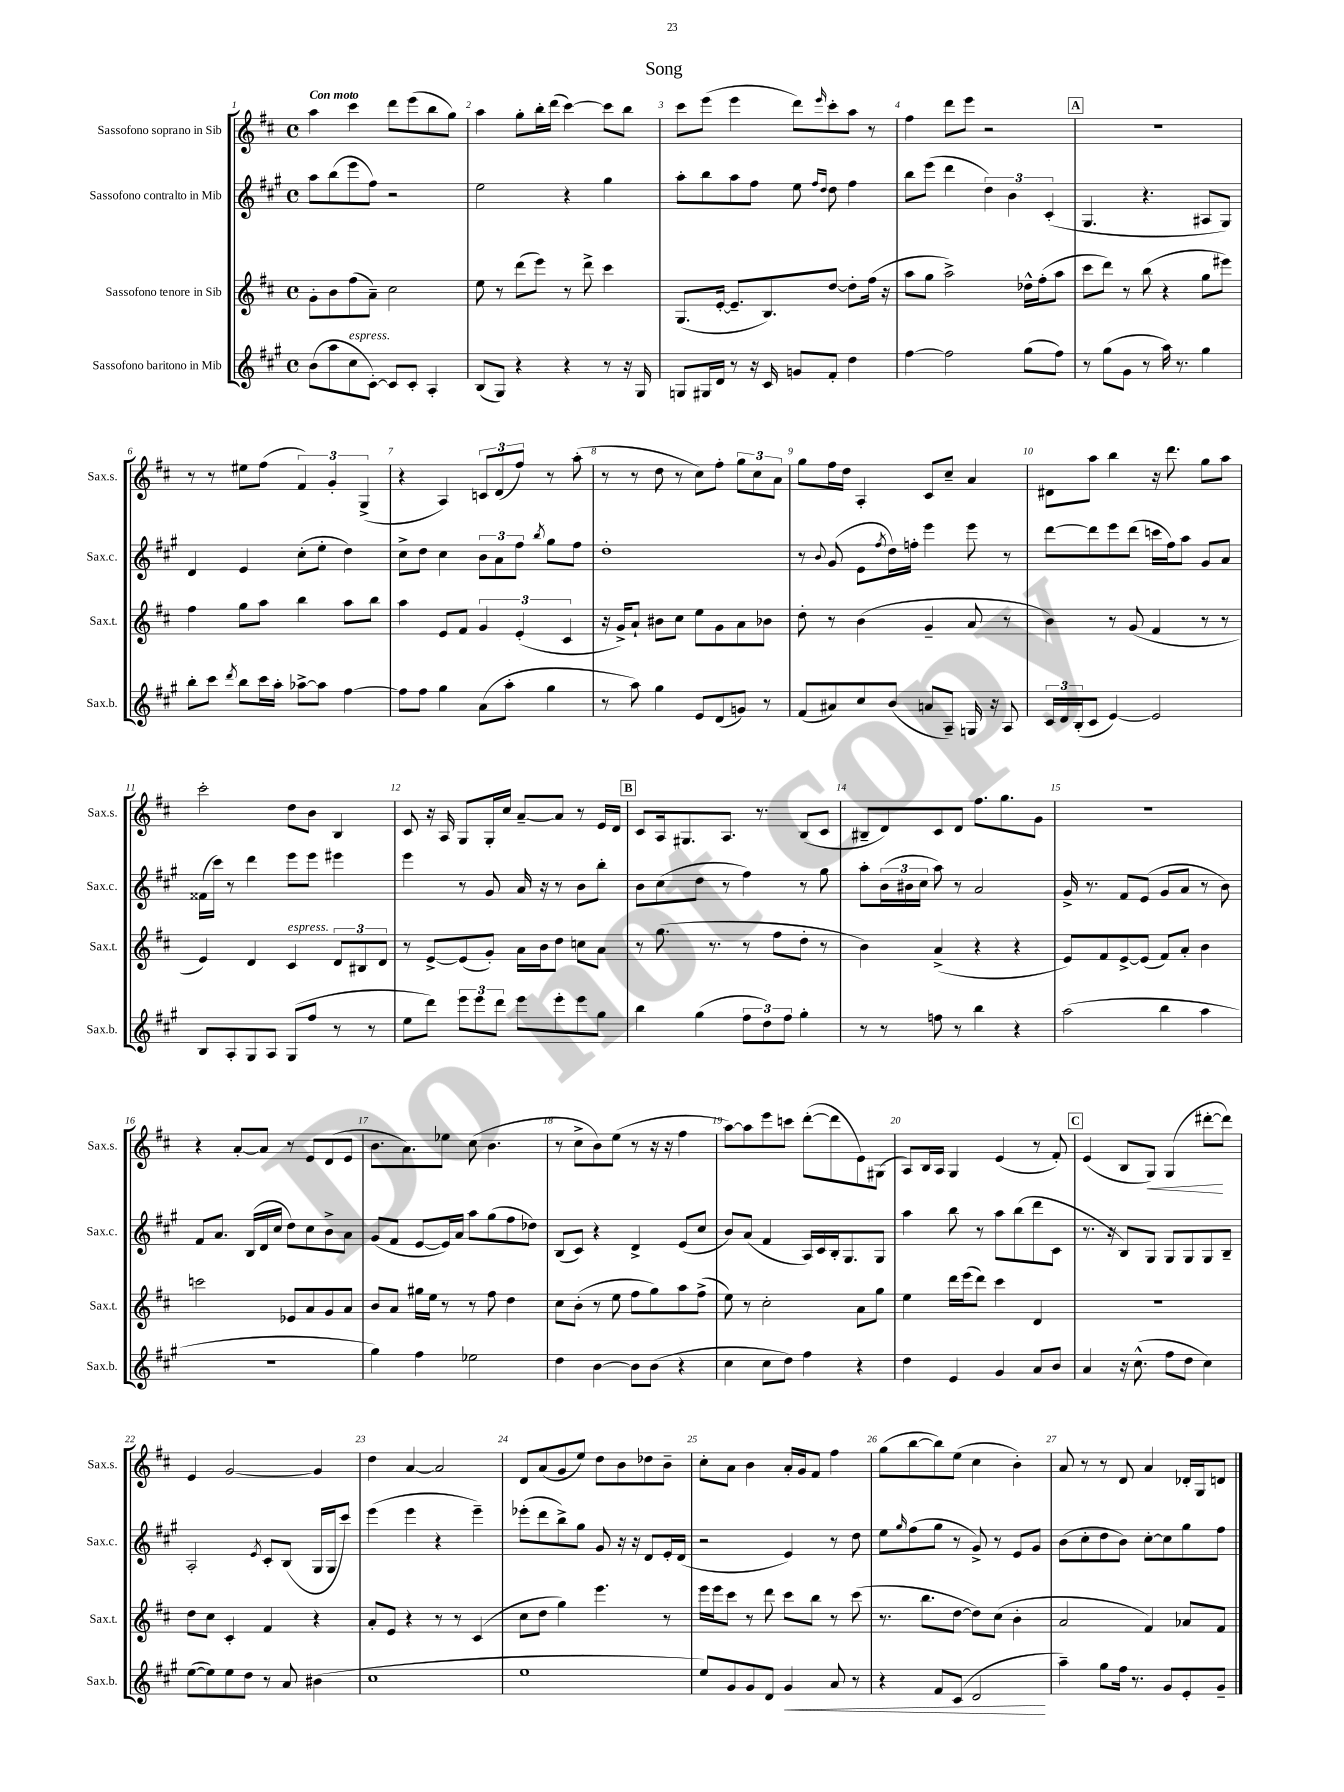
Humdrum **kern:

**kern	**dynam	**kern	**kern	**kern	**dynam
*part4	*part4	*part3	*part2	*part1	*part1
*staff4	*staff4	*staff3	*staff2	*staff1	*staff1
*I"Sassofono baritono in Mib	*	*I"Sassofono tenore in Sib	*I"Sassofono contralto in Mib	*I"Sassofono soprano in Sib	*
*I'Sax.b.	*	*I'Sax.t.	*I'Sax.c.	*I'Sax.s.	*
*clefG2	*	*clefG2	*clefG2	*clefG2	*
*k[f#c#g#]	*	*k[f#c#]	*k[f#c#g#]	*k[f#c#]	*
*M4/4	*	*M4/4	*M4/4	*M4/4	*
*met(c)	*	*met(c)	*met(c)	*met(c)	*
=1	=1	=1	=1	=1	=1
!	!	!	!	!LO:TX:a:B:t=Con moto	!
(8b\L	.	8g'\L	8aa\L	4aa\	.
8aa\	.	8b\	(8bb\	.	.
!LO:TX:a:i:t=espress.	!	!	!	!	!
8cc#\	.	(8ff#\	8eee\	4ccc#\	.
[8c#'\J)	.	8a~\J)	8ff#\J)	.	.
8c#/L]	.	2cc#\	2r	8ddd\L	.
8c#'/J	.	.	.	(8eee\	.
4A'/	.	.	.	8bb\	.
.	.	.	.	8gg\J)	.
=2	=2	=2	=2	=2	=2
(8B/L	.	8ee\	2ee\	4aa\	.
8G#/J)	.	8r	.	.	.
4r	.	(8ddd\L	.	8gg'\L	.
.	.	8eee\J)	.	16bb'\L	.
.	.	.	.	(16ddd\JJ	.
4r	.	8r	4r	[4ccc#\)	.
.	.	8ddd^\	.	.	.
8r	.	4ccc#\	4gg#\	8ccc#\L]	.
16r	.	.	.	8bb\J	.
16G#/	.	.	.	.	.
=3	=3	=3	=3	=3	=3
8Gn/L	.	(8.G/L	8aa'\L	8ccc#\L	.
16G#X/L	.	.	8bb\	(8eee\J	.
16d/JJ	.	[16e'/Jk	.	.	.
8r	.	8.e~/L]	8aa\	4eee\	.
16r	.	.	8ff#\J	.	.
16c#/	.	8.B/)	.	.	.
8gn/L	.	.	8ee\	8ddd\L)	.
.	.	.	16qqff#/LL	.	.
.	.	.	16qqdd/JJ	16qqeee/	.
8f#'/J	.	[8dd/J	8dd\	8ccc#'\	.
4dd\	.	8dd'\L]	4ff#\	8aa\J	.
.	.	(16ff#\Jk	.	8r	.
.	.	16r	.	.	.
=4	=4	=4	=4	=4	=4
[4ff#\	.	8aa\L	8bb\L	4ff#\	.
.	.	8gg\J	(8eee\J	.	.
2ff#\]	.	2aa^\)	4ddd\	8ddd\L	.
.	.	.	.	8eee\J	.
.	.	.	6dd\)	2r	.
.	.	.	6b\	.	.
(8gg#\L	.	16dd-X^^\LL	.	.	.
.	.	(16ff#'\J	.	.	.
.	.	.	(6c#'/	.	.
8ff#\J)	.	8aa\J	.	.	.
!!LO:REH:place=s1:t=A
=5	=5	=5	=5	=5	=5
8r	.	8ccc#\L	4.G#/	1r	.
(8gg#\L	.	8ddd\J)	.	.	.
8g#\J	.	8r	.	.	.
8r	.	(8bb\	4.r	.	.
16aa\)	.	4r	.	.	.
8.r	.	.	.	.	.
4gg#\	.	8gg\L	8A#X/L	.	.
.	.	8eee#X\J)	8G#/J)	.	.
!!LO:LB:g=z
=6	=6	=6	=6	=6	=6
8bb'\L	.	4ff#\	4d/	8r	.
8ccc#\J	.	.	.	8r	.
8qddd/	.	.	.	.	.
8bb\L	.	8gg\L	4e/	8ee#X\L	.
16ccc#\L	.	8aa\J	.	(8ff#\J	.
16aa'\JJ	.	.	.	.	.
[8aa-X^\L	.	4bb\	(8cc#'\L	6f#/)	.
8aa-\J]	.	.	8ee'\J	.	.
.	.	.	.	6g'/	.
[4ff#\	.	8aa\L	4dd\)	.	.
.	.	.	.	(6G^/	.
.	.	8bb\J	.	.	.
=7	=7	=7	=7	=7	=7
8ff#\L]	.	4aa\	8cc#^\L	4r	.
8ff#\J	.	.	8dd\J	.	.
4gg#\	.	8e/L	4cc#\	4A/)	.
.	.	8f#/J	.	.	.
(8a\L	.	6g/	12b\L	12cn/L	.
.	.	.	12a\	(12d/	.
8aa'\J	.	.	.	.	.
.	.	(6e'/	12ff#\J	12ff#/J)	.
.	.	.	8qbb/	.	.
4gg#\	.	.	8gg#\L	8r	.
.	.	6c#/	.	.	.
.	.	.	8ff#\J	(8aa'\	.
=8	=8	=8	=8	=8	=8
8r	.	16r	1dd'	8r	.
.	.	16g^/KL)	.	.	.
8aa\)	.	8a`/J	.	8r	.
4gg#\	.	8b#X\L	.	8dd\	.
.	.	8cc#\J	.	8r	.
8e/L	.	8ee\L	.	8cc#\L)	.
(8d/	.	8g\	.	8ff#'\J	.
8gn/J)	.	8a\	.	12gg\L	.
.	.	.	.	12cc#\	.
8r	.	8b-X\J	.	.	.
.	.	.	.	12a\J	.
=9	=9	=9	=9	=9	=9
(8f#/L	.	8dd'\	8r	8gg\L	.
.	.	.	8qqb/	.	.
8a#X/)	.	8r	(8g#/	16ff#\L	.
.	.	.	.	16dd\JJ	.
8cc#/	.	(4b\	8e\L	4A'/	.
.	.	.	8qff#/	.	.
(8b/J	.	.	16dd\L)	.	.
.	.	.	16ffn'\JJ	.	.
8an/L	.	4g~/	4eee\	8c#/L	.
8A~/J)	.	.	.	8cc#~/J	.
16Gn/	.	8a/	8eee\	4a/	.
16r	.	.	.	.	.
8A/	.	8r	8r	.	.
=10	=10	=10	=10	=10	=10
24c#/LL	.	4b\)	[8ddd\L	8d#X\L	.
24d/	.	.	.	.	.
(24B'/J	.	.	.	.	.
8c#/J	.	.	8ddd\]	8aa\J	.
[4e/)	.	8r	8eee\	4bb\	.
.	.	(8g/	(8ddd\J	.	.
2e/]	.	4f#/	16cccn\LL	16r	.
.	.	.	16ff#\J)	8.ddd\	.
.	.	.	8aa\J	.	.
.	.	8r	8g#/L	8gg\L	.
.	.	8r	8a/J	8aa\J	.
!!LO:LB:g=z
=11	=11	=11	=11	=11	=11
8B/L	.	4e/)	(16f##X\LL	2ccc#'\	.
.	.	.	16ccc#\JJ)	.	.
8A'/	.	.	8r	.	.
8G#/	.	4d/	4ddd\	.	.
8A/J	.	.	.	.	.
!	!	!LO:TX:a:i:t=espress.	!	!	!
(8G#/L	.	4c#/	8eee\L	8dd\L	.
8ff#/J	.	.	8eee\J	8b\J	.
8r	.	12d/L	4eee#X\	4B/	.
.	.	12B#X/	.	.	.
8r	.	.	.	.	.
.	.	12d/J	.	.	.
=12	=12	=12	=12	=12	=12
8ee\L	.	8r	4eee\	8c#/	.
8ddd\J)	.	[8e^/L	.	16r	.
.	.	.	.	16A/	.
12eee\L	.	(8e/]	8r	8G/L	.
12eee\	.	.	.	.	.
.	.	8g'/J)	8g#/	16G'/L	.
12ddd\J	.	.	.	.	.
.	.	.	.	16cc#/JJ	.
8eee\L	.	16a\LL	16a/	[8a~/L	.
.	.	16b\J	16r	.	.
8eee'\	.	8dd\J	8r	8a/J]	.
8eee\	.	8ccn\L	8b\L	8r	.
8gg#\J	.	8a\J	8bb'\J	16e/LL	.
.	.	.	.	16d/JJ	.
!!LO:REH:place=s1:t=B
=13	=13	=13	=13	=13	=13
4bb\	.	8r	8b\L	8c#/L	.
.	.	(8.gg\	(8cc#\	16A/k	.
.	.	.	.	8.G#X/	.
(4gg#\	.	.	8dd\J	.	.
.	.	8.r	.	.	.
.	.	.	8r	8.A/J	.
12ff#\L	.	8r	4ff#\)	.	.
.	.	.	.	8.r	.
12dd\)	.	.	.	.	.
.	.	8ff#\L	.	.	.
12ff#\J	.	.	.	.	.
4gg#'\	.	8dd'\J	8r	(8B/L	.
.	.	8r	8gg#\	8c#/J	.
=14	=14	=14	=14	=14	=14
8r	.	4b\)	8aa'\L	8B#X~/L	.
8r	.	.	(24b\L	8d/)	.
.	.	.	24b#X\	.	.
.	.	.	24cc#\JJ	.	.
8ffn\	.	(4a^/	8aa\)	8c#/	.
8r	.	.	8r	8d/J	.
4bb\	.	4r	2a/	8.ff#\L	.
.	.	.	.	8.gg\	.
4r	.	4r	.	.	.
.	.	.	.	8g\J	.
=15	=15	=15	=15	=15	=15
(2aa\	.	8e/L)	16g#^/	1r	.
.	.	.	8.r	.	.
.	.	8f#/	.	.	.
.	.	[8e^/	8f#/L	.	.
.	.	(8e/J]	(8e/J	.	.
4bb\	.	8f#/L)	8g#/L	.	.
.	.	8a'/J	8a/J	.	.
4aa\	.	4b\	8r	.	.
.	.	.	8b\)	.	.
!!LO:LB:g=z
=16	=16	=16	=16	=16	=16
1r	.	2cccn\	8f#/L	4r	.
.	.	.	8.a/J	.	.
.	.	.	.	[8a'/L	.
.	.	.	(16B/LL	.	.
.	.	.	16d/	8a/J]	.
.	.	.	16cc#/JJ	.	.
.	.	8e-X/L	8dd\L)	8r	.
.	.	8a/	8cc#\	8e/L	.
.	.	8g/	8b^\	(8d/	.
.	.	8a/J	8a\J	8e/J	.
=17	=17	=17	=17	=17	=17
4gg#\)	.	8b/L	(8g#/L	8.b\L	.
.	.	8a/J	8f#/J	.	.
.	.	.	.	8.a\)	.
4ff#\	.	16gg#X\LL	[8e/L	.	.
.	.	16ee\JJ	.	.	.
.	.	8r	16e/L])	8ee-X\J	.
.	.	.	16a/JJ	.	.
2ee-X\	.	8r	8aa\L	(8cc#\	.
.	.	8ff#\	(8gg#\	4.b\	.
.	.	4dd\	8ff#\	.	.
.	.	.	8dd-X\J)	.	.
=18	=18	=18	=18	=18	=18
4dd\	.	8cc#\L	(8B/L	8r	.
.	.	(8b'\J	8c#/J)	8cc#^\L	.
[4b\	.	8r	4r	8b\)	.
.	.	8ee\	.	(8ee\J	.
8b\L]	.	8ff#\L	4d^/	8r	.
(8b\J	.	8gg\)	.	16r	.
.	.	.	.	16r	.
4r	.	8aa\	(8e/L	4ff#\	.
.	.	(8ff#^\J	8cc#/J	.	.
=19	=19	=19	=19	=19	=19
4cc#\	.	8ee\)	8b/L)	[8aa\L)	.
.	.	8r	(8a/J	8aa\]	.
8cc#\L	.	2cc#'\	4f#/	8eee\	.
8dd\J)	.	.	.	8cccn\J	.
4ff#\	.	.	16A/LL)	([8ddd'\L	.
.	.	.	16c#/	.	.
.	.	.	16B'/J	8ddd\]	.
.	.	.	8.G#/	.	.
4r	.	8a\L	.	8e\)	.
.	.	8gg\J	8G#/J	(8G#X\J	.
=20	=20	=20	=20	=20	=20
4dd\	.	4ee\	4aa\	8A/L)	.
.	.	.	.	16B/L	.
.	.	.	.	16A/JJ	.
4e/	.	16ddd\LL	8bb\	4G/	.
.	.	(16eee\J	.	.	.
.	.	8ddd\J)	8r	.	.
4g#/	.	4ccc#\	8aa\L	(4e/	.
.	.	.	(8bb\	.	.
8a/L	.	4d/	8ddd\	8r	.
8b/J	.	.	8c#\J	8f#'/)	.
!!LO:REH:place=s1:t=C
=21	=21	=21	=21	=21	=21
4a/	.	1r	8.r	(4e/	.
.	.	.	16r	.	.
16r	.	.	8B/L)	8B/L	.
(8.cc#^^\	.	.	.	.	.
!	!	!	!	!	!LO:HP:b
.	.	.	8G#/J	8G/J)	<
8ff#\L	.	.	8G#/L	(4G/	.
8dd\J	.	.	8G#/	.	.
4cc#\)	.	.	8G#/	[8ddd#X'\L	.
.	.	.	8B~/J	8ddd#\J])	[
!!LO:LB:g=z
=22	=22	=22	=22	=22	=22
([8ee\L	.	8dd\L	2A'/	4e/	.
8ee\])	.	8cc#\J	.	.	.
8ee\	.	4c#'/	.	[2g/	.
8dd\J	.	.	.	.	.
.	.	.	8qe/	.	.
8r	.	4f#/	8c#'/L	.	.
8a/	.	.	(8B/J	.	.
(4b#X\	.	4r	16G#/LL	4g/]	.
.	.	.	16G#/J	.	.
.	.	.	8ccc#/J)	.	.
=23	=23	=23	=23	=23	=23
1cc#	.	8a'/L	(4eee\	4dd\	.
.	.	8e/J	.	.	.
.	.	4r	4eee\	[4a/	.
.	.	8r	4r	2a/]	.
.	.	8r	.	.	.
.	.	(4c#/	4eee~\)	.	.
=24	=24	=24	=24	=24	=24
1ee	.	8cc#\L	(8eee-X'\L	8d/L	.
.	.	8dd\J	8ddd\	(8a/	.
.	.	4gg\)	8bb^\)	8g/	.
.	.	.	8gg#\J	8ee/J)	.
.	.	4.eee\	8g#/	8dd\L	.
.	.	.	16r	8b\	.
.	.	.	16r	.	.
.	.	.	8d/L	8dd-X\	.
.	.	8r	16e'/L	8b~\J	.
.	.	.	(16d/JJ	.	.
=25	=25	=25	=25	=25	=25
8ee/L)	.	16eee\LL	2r	8cc#'\L	.
.	.	16eee\J	.	.	.
8g#/	.	8ccc#\J	.	8a\J	.
8g#/	.	8r	.	4b\	.
8d/J	.	8ddd\	.	.	.
!	!LO:HP:b	!	!	!	!
4g#/	<	8ccc#\L	4e/)	16a'/LL	.
.	.	.	.	16g/J	.
.	.	8bb\J	.	8f#/J	.
8a/	.	8r	8r	4ff#\	.
8r	.	(8ccc#\	8dd\	.	.
=26	=26	=26	=26	=26	=26
4r	.	8.r	8ee\L	(8gg\L	.
.	.	.	16qqgg#/	.	.
.	.	.	(8ff#\	[8bb\	.
.	.	8.bb\L	.	.	.
8f#/L	.	.	8gg#\J	8bb\])	.
(8c#/J	.	[8dd\J	8r	(8ee\J	.
2d/	.	8dd\L])	8g#^/)	4cc#\	.
.	.	(8cc#\J	8r	.	.
.	.	4b'\	8e/L	4b'\)	.
.	.	.	8g#/J	.	.
.	[	.	.	.	.
=27	=27	=27	=27	=27	=27
4aa~\)	.	2a/	(8b\L	8a/	.
.	.	.	8cc#'\	8r	.
8gg#\L	.	.	8dd\	8r	.
16ff#\Jk	.	.	8b\J)	8d/	.
8.r	.	.	.	.	.
.	.	4f#/)	[8cc#'\L	4a/	.
8g#/L	.	.	8cc#\]	.	.
8e'/	.	8a-X/L	8gg#\	16d-X'/LL	.
.	.	.	.	16G/J	.
8g#~/J	.	8f#/J	8ff#\J	8dn/J	.
==	==	==	==	==	==
*-	*-	*-	*-	*-	*-
